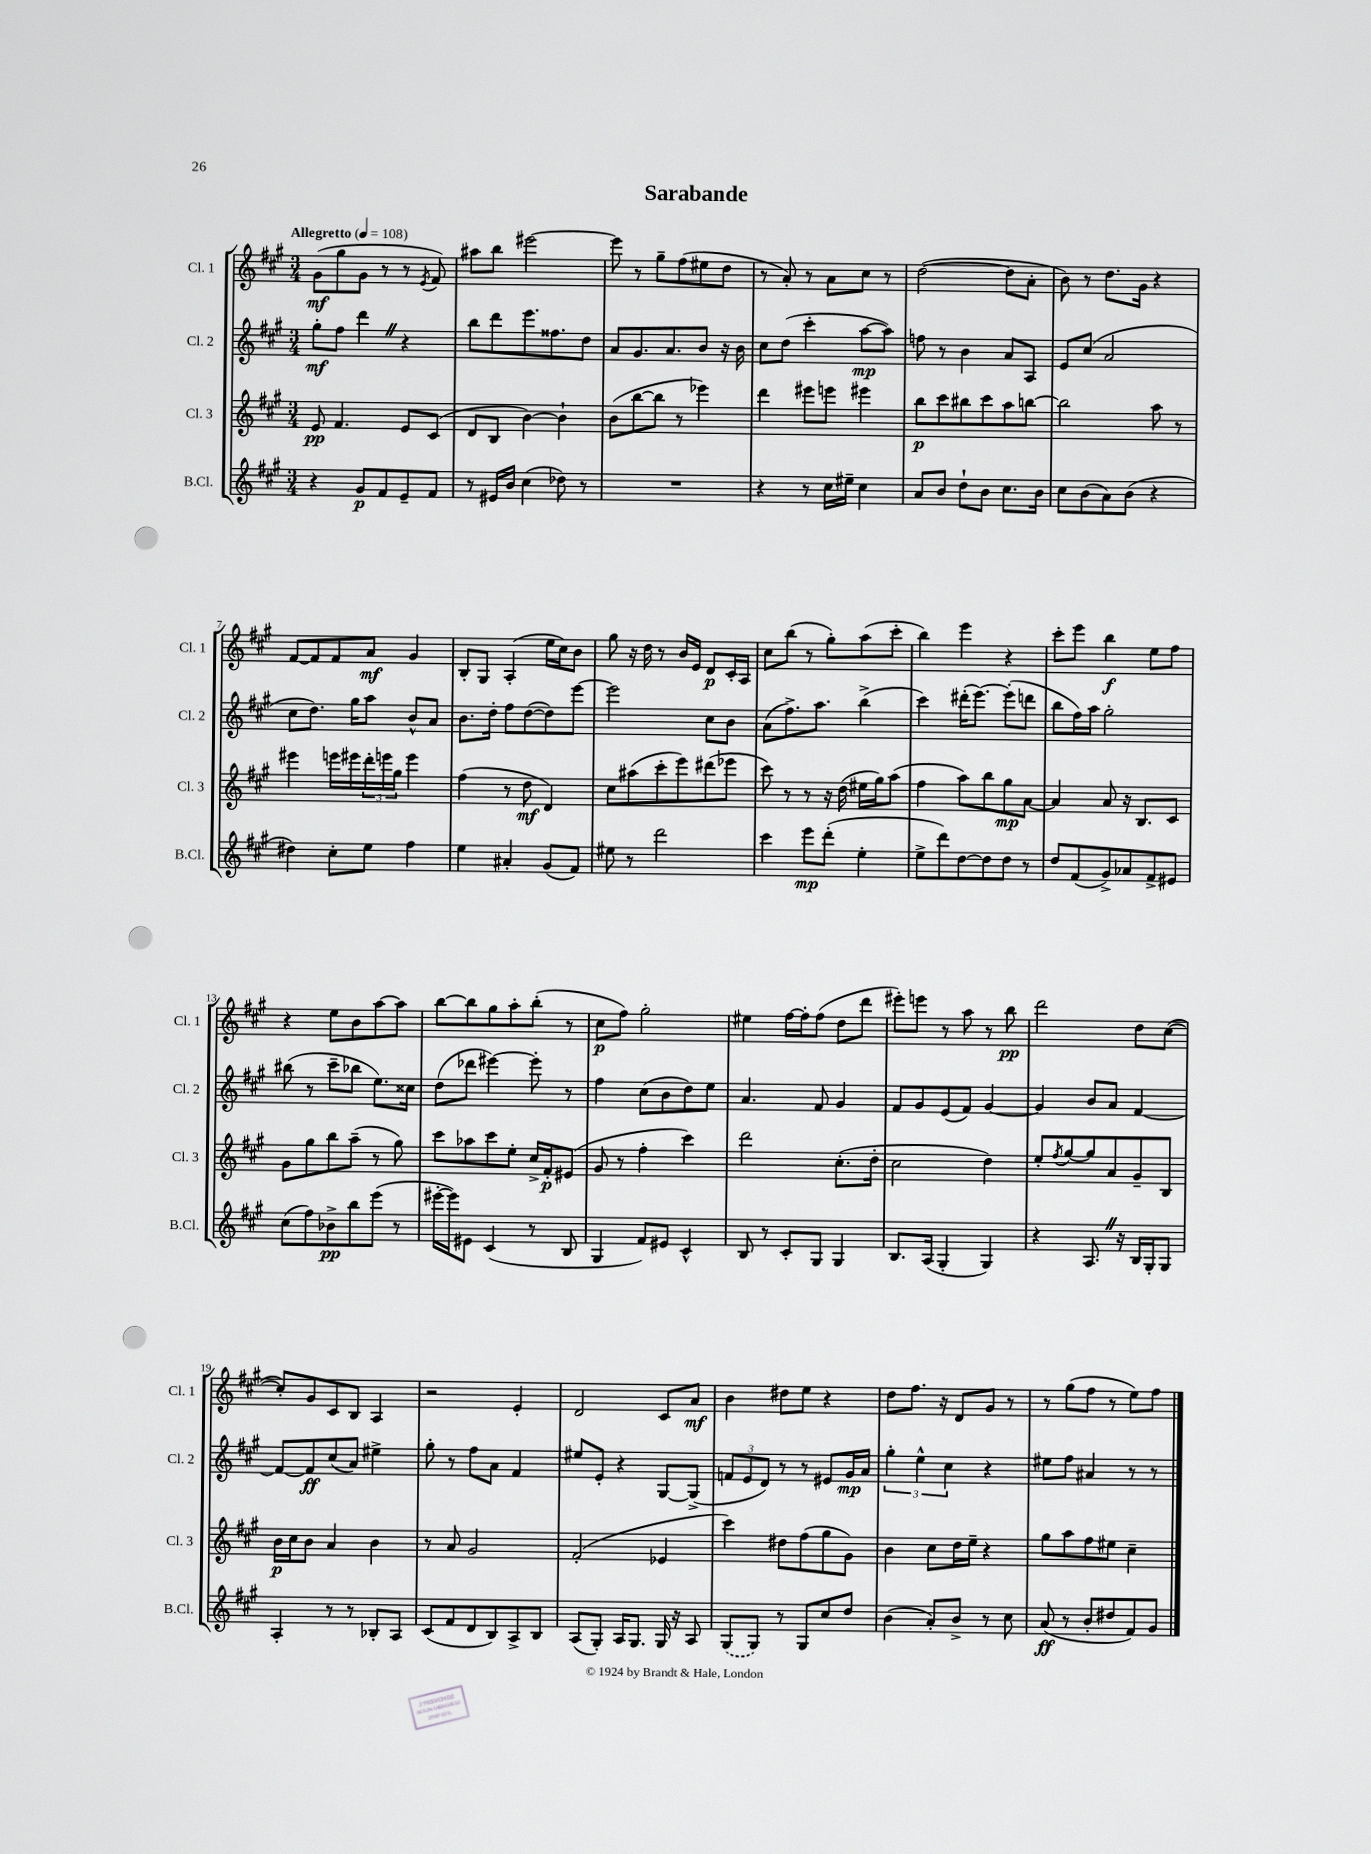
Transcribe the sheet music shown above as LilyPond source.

\header { title = "Sarabande" }
<<
\new StaffGroup <<
\new Staff = "s0" \with { instrumentName = "Cl. 1" shortInstrumentName = "Cl. 1" } {
    \clef treble \key a \major \numericTimeSignature \time 3/4 \tempo "Allegretto" 4 = 108
    gis'8\mf( gis''8 gis'8 r8 r8 \acciaccatura { e'8 } fis'8) |
    ais''8 b''8 eis'''2~ |
    eis'''8 r8 gis''8-- fis''8( eis''8 d''8 |
    r8 a'8-.) r8 a'8 cis''8 r8 |
    d''2~( d''8 a'8-. |
    b'8) r8 d''8. gis'16 r4 |
    fis'8~ fis'8 fis'8 a'8\mf gis'4 |
    b8-. gis8 a4-.( e''16 cis''16) b'8 |
    gis''8 r16 d''16 r8 b'16 e'16 d'8\p cis'16-. a16 |
    cis''8 b''8( r8 gis''8-.) a''8( cis'''8-. |
    b''4) e'''4 r4 |
    cis'''8-. e'''8 b''4\f e''8 fis''8 |
    r4 e''8 b'8 a''8~ a''8 |
    b''8~ b''8 gis''8 a''8-. b''8-.( r8 |
    cis''8\p fis''8) gis''2-. |
    eis''4 fis''16~ fis''16-. fis''8( d''8 d'''8 |
    eis'''8-.) e'''8 r8 a''8 r8 b''8\pp |
    d'''2 d''8 cis''8~( |
    cis''8-.) gis'8 cis'8 b8 a4 |
    r2 e'4-. |
    d'2 cis'8 a'8\mf |
    b'4 dis''8 e''8 r4 |
    d''8 fis''8. r16 d'8 gis'8 r8 |
    r8 gis''8( fis''8 r8 e''8) fis''8 \bar "|." |
}
\new Staff = "s1" \with { instrumentName = "Cl. 2" shortInstrumentName = "Cl. 2" } {
    \clef treble \key a \major \numericTimeSignature \time 3/4
    gis''8-.\mf fis''8 d'''4 \once \override BreathingSign.text = \markup { \musicglyph "scripts.caesura.straight" } \breathe r4 |
    b''8 d'''8 e'''8. fisis''8. d''8 |
    a'8 gis'8. a'8. b'8 r16 b'16 |
    cis''8 d''8( cis'''4-. a''8~\mp a''8) |
    f''8 r8 b'4 a'8 a8 |
    e'8 cis''8( a'2 |
    cis''8 d''8.) gis''16 a''8 b'8-^ a'8 |
    b'8. d''16-. fis''8 d''8~( d''8) e'''8~ |
    e'''2 cis''8 b'8 |
    a'8( fis''8.->) a''8. b''4->( |
    cis'''4) dis'''16-.( e'''8.~) e'''8-.( d'''8 |
    b''8 fis''16) a''16 gis''2-. |
    bis''8( r8 cis'''8-- bes''8 e''8.) cisis''16 |
    d''8( des'''8 eis'''4~) eis'''8-. r8 |
    fis''4 cis''8( b'8 d''8) e''8 |
    a'4. fis'8 gis'4 |
    fis'8 gis'8 e'8( fis'8) gis'4~ |
    gis'4 b'8 a'8 fis'4~ |
    fis'8~ fis'8\ff cis''8( a'8) eis''4-> |
    gis''8-. r8 fis''8 a'8 fis'4 |
    eis''8 e'8-. r4 gis8~ gis8->( |
    \tuplet 3/2 { f'8 e'8 d'8) } r8 r8 eis'8 gis'16\mp a'16 |
    \tuplet 3/2 { gis''4-. e''4-^ cis''4 } r4 |
    eis''8 fis''8 ais'4 r8 r8 \bar "|." |
}
\new Staff = "s2" \with { instrumentName = "Cl. 3" shortInstrumentName = "Cl. 3" } {
    \clef treble \key a \major \numericTimeSignature \time 3/4
    e'8\pp fis'4. e'8 cis'8( |
    d'8 b8 b'4~) b'4-! |
    b'8( b''8~ b''8 r8 ees'''4) |
    d'''4 eis'''8 e'''8 eis'''4 |
    b''8\p cis'''8 bis''8 cis'''8 a''8 b''8~ |
    b''2 a''8 r8 |
    eis'''4 e'''16 eis'''16 \tuplet 3/2 { d'''16-. e'''16 gis''16 } e'''4 |
    fis''4( r8 d''8\mf d'4) |
    cis''8 ais''8( cis'''8-. e'''8) dis'''8( ees'''8 |
    cis'''8) r8 r8 r16 d''16( eis''16 gis''16) a''8( |
    fis''4 a''8) b''8 gis''8\mp a'8~ |
    a'4 a'8 r16 b8. cis'8 |
    gis'8 gis''8 b''8 a''8--( r8 gis''8) |
    cis'''8 aes''8 cis'''8 e''8-. cis''16-> fis'16-.\p eis'8( |
    gis'8 r8 fis''4-. cis'''4) |
    d'''2 cis''8.-.( d''16-. |
    cis''2 d''4) |
    e''8-. \acciaccatura { fis''8 } gis''8~ gis''8 a'8 gis'8-- b8 |
    b'16\p cis''16 b'8 a'4 b'4 |
    r8 a'8 gis'2 |
    fis'2-.( ees'4 |
    cis'''4) dis''8 fis''8( gis''8 gis'8) |
    b'4 cis''8 d''16 e''16-- r4 |
    gis''8 a''8 fis''8 eis''8 cis''4-- \bar "|." |
}
\new Staff = "s3" \with { instrumentName = "B.Cl." shortInstrumentName = "B.Cl." } {
    \clef treble \key a \major \numericTimeSignature \time 3/4
    r4 gis'8\p fis'8 e'8-- fis'8 |
    r8 eis'16 b'16 cis''4( des''8) r8 |
    R2. |
    r4 r8 cis''16 eis''16-- cis''4 |
    a'8 b'8 d''8-! b'8 cis''8. b'16 |
    cis''8 b'8( a'8) b'8( r4 |
    dis''4) cis''8-. e''8 fis''4 |
    e''4 ais'4-. gis'8( fis'8) |
    eis''8 r8 d'''2 |
    cis'''4 e'''8\mp d'''8-.( e''4-. |
    e''8-> d'''8) d''8~ d''8 d''8 r8 |
    d''8 fis'8( gis'8->) aes'8 fis'8-> eis'8 |
    cis''8( fis''8) bes'8->\pp b''8 e'''8( r8 |
    eis'''16~-. eis'''16) eis'8 cis'4( r8 b8 |
    gis4 fis'8) eis'8 cis'4-^ |
    b8 r8 cis'8-. gis8 gis4 |
    b8. a16( gis4-. gis4) |
    r4 a8. \once \override BreathingSign.text = \markup { \musicglyph "scripts.caesura.straight" } \breathe r16 b16 gis16-. gis8 |
    a4-. r8 r8 bes8-. a8 |
    cis'8( fis'8 d'8 b8) a8-> b8 |
    a8( gis8-.) a16 gis8. gis16 r16 a8 |
    \once \slurDashed gis8( gis8) r8 gis8 cis''8 d''8 |
    b'4( a'8-.) b'8-> r8 cis''8 |
    a'8\ff( r8 b'8-. dis''8 fis'8) gis'8 \bar "|." |
}
>>
>>
